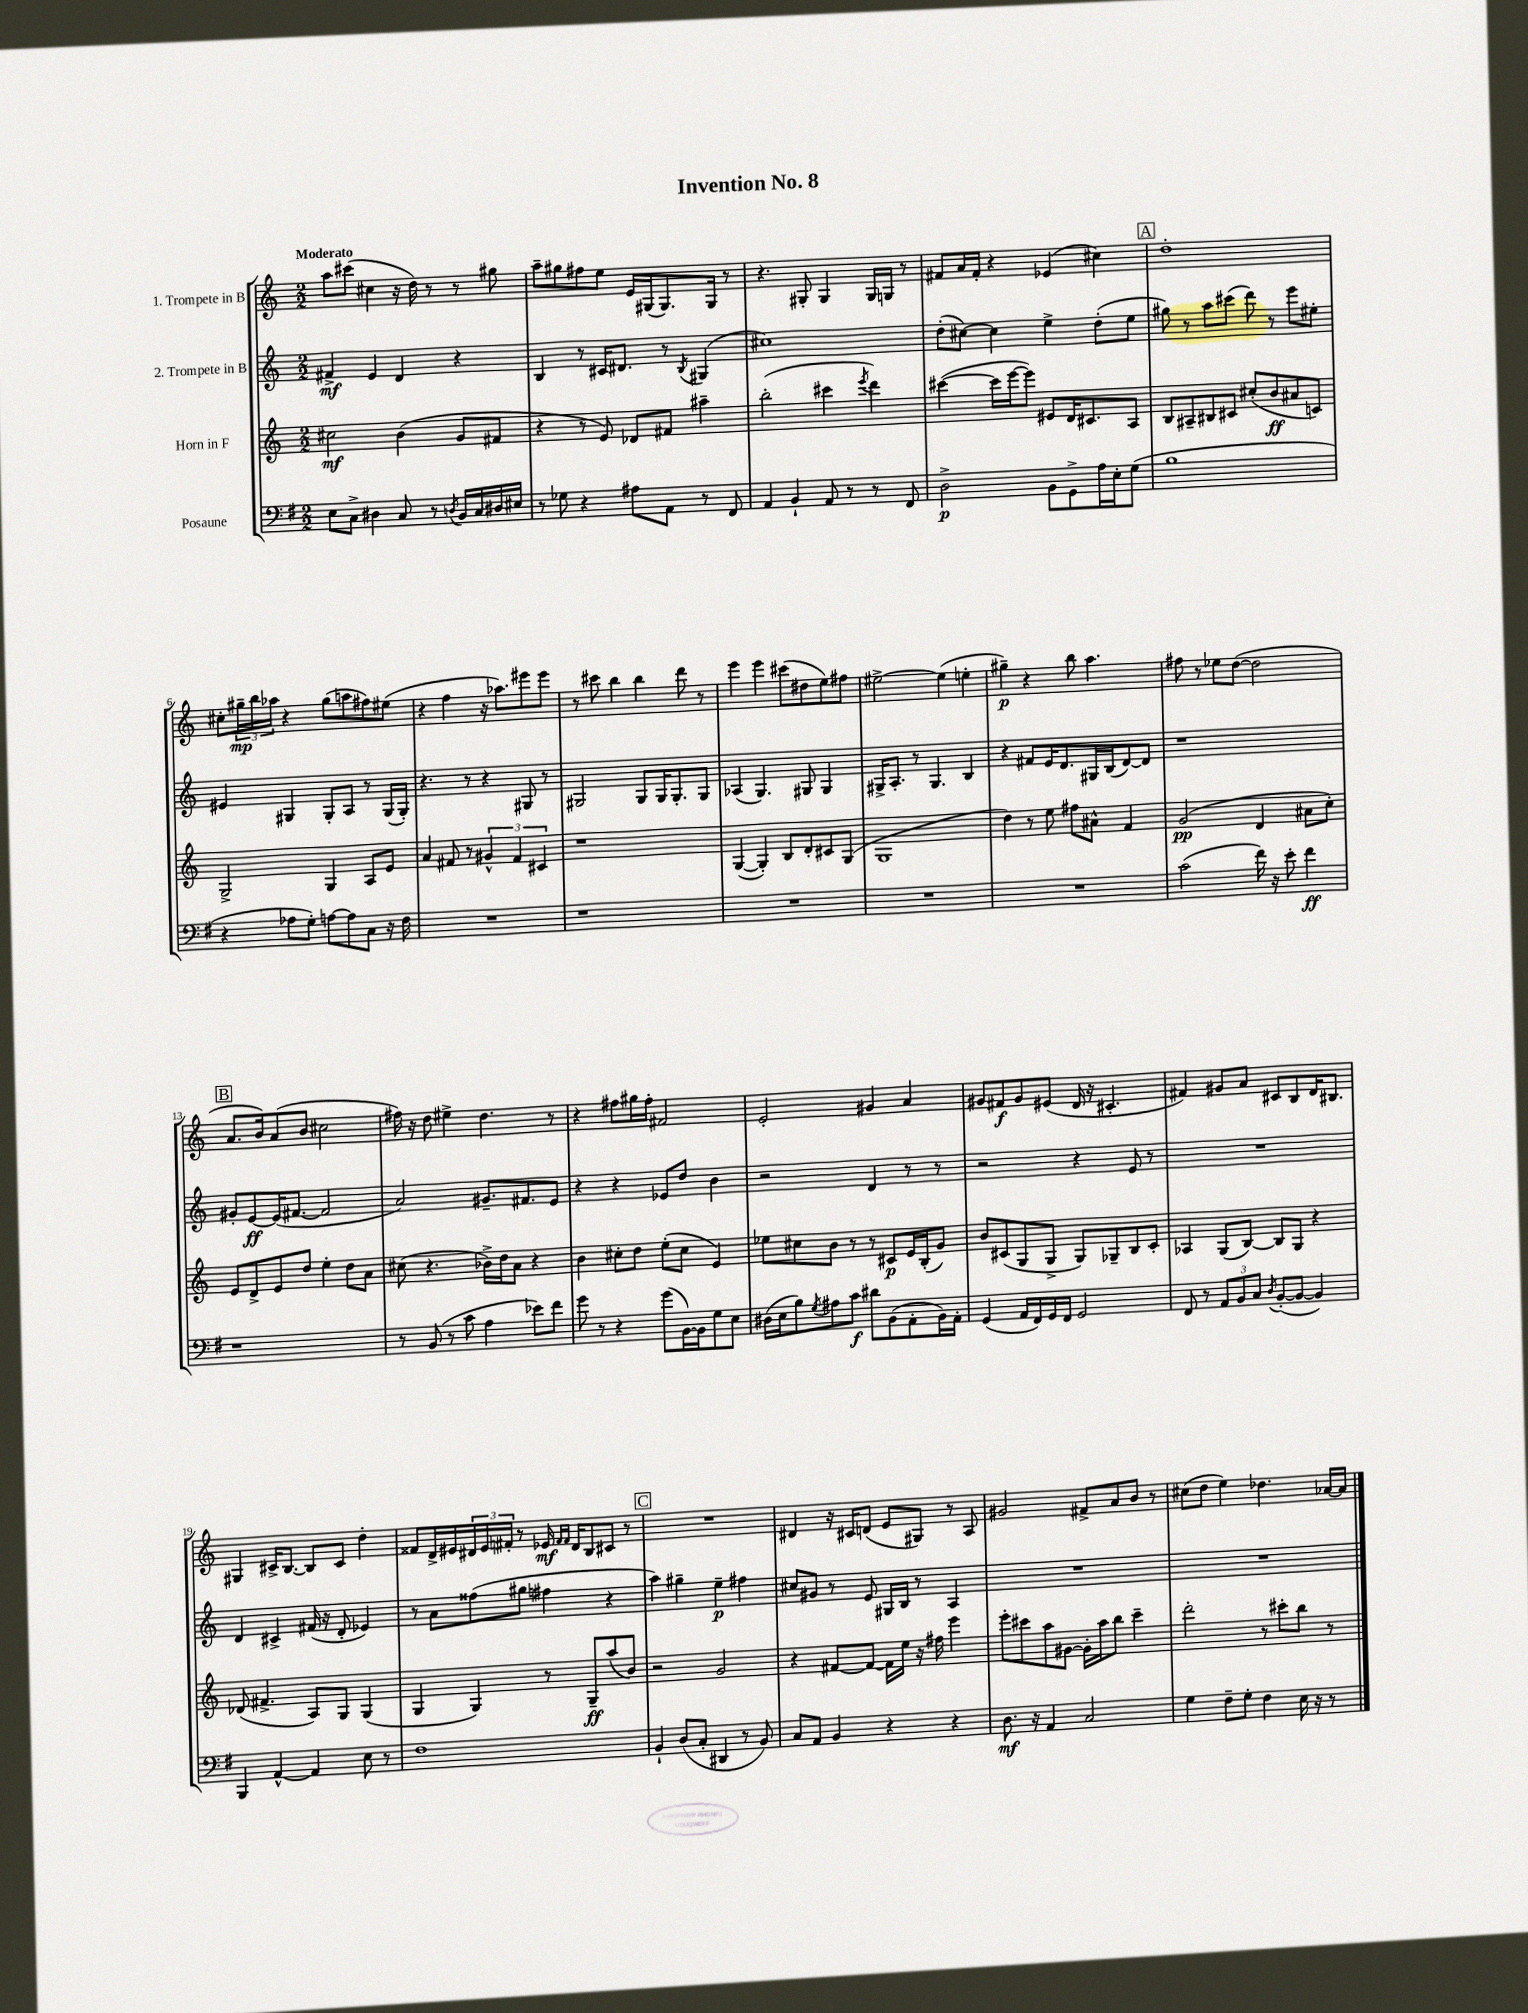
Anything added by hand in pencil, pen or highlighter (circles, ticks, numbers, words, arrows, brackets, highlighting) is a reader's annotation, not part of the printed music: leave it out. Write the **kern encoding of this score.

**kern	**kern	**kern	**kern
*staff4	*staff3	*staff2	*staff1
*clefF4	*clefG2	*clefG2	*clefG2
*k[f#]	*k[]	*k[]	*k[]
*M2/2	*M2/2	*M2/2	*M2/2
8E\L	2cc#\	4f#^/	8aa\L
8C^\J	.	.	(8ccc#\J
4D#\	.	4e/	4cc#\
8C/	(4b\	4d/	16r
.	.	.	16dd\)
8r	.	.	8r
8qD/	.	.	.
16BB/LL	8g/L	4r	8r
16C/	.	.	.
16D#/	8f#/J	.	8gg#\
16E#/JJ	.	.	.
=	=	=	=
8r	4r	4B/	8aa~\L
8G-\	.	.	8gg#\
4r	8r	8r	8ff#\
.	8e/)	16c#/LK	8ee\J
.	.	8.d#/J	.
8A#\L	8d-/L	.	16e/LL
.	.	.	(16G#/J
8AA\J	8f#/J	8r	8.G#/)
.	.	8qB/	.
8r	4aa#~\	(4G#/	.
.	.	.	16G#/Jk
8FF#/	.	.	8r
=	=	=	=
4AA/	(2bb'\	1cc#)	4.r
4BB`/	.	.	.
.	.	.	8G#'/
8AA/	4ccc#\	.	4G#/
8r	.	.	.
.	8qeee/	.	.
8r	4ddd\)	.	16G#/LL
.	.	.	16G/JJ
8FF#/	.	.	8r
=	=	=	=
2D^\	([4ccc#\	(8dd'\L	8f#/L
.	.	[8cc#\J)	16a/L
.	.	.	16f#'/JJ
.	16ccc#\]LL	4cc#\]	4r
.	[16eee\J	.	.
.	8eee\]J)	.	.
8BB\L	8e#/L	4ee^\	(4e-/
8GG^\	16d/K	.	.
.	8.c#/	.	.
16A\L	.	(8dd'\L	4cc#\)
16E'\J	.	.	.
(8G\J	8A/J	8ee\J	.
=	=	=	=
1B	8B/L	8gg#\)	1dd'
.	8A#~/	8r	.
.	8B#/	8aa\L	.
.	8c#/J	(8ccc#\J	.
.	(8cc#'/L	8ddd\)	.
.	8b/	8r	.
.	8a#/	8eee\L	.
.	8c/J)	8ee#'\J	.
=	=	=	=
4r	2G^/	4e#/	8cc#'\L
.	.	.	24gg#~\L
.	.	.	24bb\
.	.	.	24aa-\JJ
8A-\L	.	4G#/	4r
8G'\J)	.	.	.
[8A\L	4G/	8G#'/L	(8gg#\L
8A\]	.	8A/J	8aa\
8C\J	8A/L	8r	8ff#\)
16r	8e/J	(16G#/LL	(8ee#\J
16F#\	.	16G#'/JJ)	.
=	=	=	=
1r	4a/	4.r	4r
.	8f#/	.	4ff\
.	8r	8r	.
.	6g#^^/	4r	16r
.	.	.	8.aa-\L)
.	6f#/	.	.
.	.	8G#/	8eee#\
.	6c#/	.	.
.	.	8r	8eee#\J
=	=	=	=
1r	1r	2G#/	8r
.	.	.	8ccc#\
.	.	.	4bb\
.	.	8G#/L	4bb\
.	.	16G#/K	.
.	.	8.G#'/	.
.	.	.	8ddd\
.	.	8G#/J	8r
=	=	=	=
1r	([4G/	(4A-/	4eee\
.	4G'/])	4.G/)	4eee\
.	8B/L	.	(8ccc#\L
.	8d'/	8G#/	8dd#\
.	8c#/	4G#/	8ee\)
.	(8G/J	.	8ff#\J
=	=	=	=
1r	1G	16G#^/LK	[2ee#^\
.	.	8.A'/J	.
.	.	8r	.
.	.	4.G#/	.
.	.	.	(4ee#\]
.	.	4B/	4ee'\
=	=	=	=
1r	4dd\)	4r	4gg#~\)
.	8r	8f#/L	4r
.	8ee\	16e/K	.
.	.	8.d/	.
.	8ff#\L	.	8bb\
.	8a#^^\J	16G#/L	4.aa\
.	.	(16B/J	.
.	4f/	[8d/)	.
.	.	8d/]J	.
=	=	=	=
(2c\	(2g/	1r	8ff#\
.	.	.	8r
.	.	.	8ee-\L
.	.	.	([8dd\J
16f#\)	4d/	.	2dd\]
16r	.	.	.
8e'\	.	.	.
4f#\	8a#\L	.	.
.	8cc'\J)	.	.
=	=	=	=
1r	8e/L	8g#'/L	8.a/L
.	8d^/	[8e/	.
.	.	.	16b/k)
.	8e/	(16e/]K	(8a/
.	.	[8.f#/J	.
.	8dd/J	.	8b/J
.	4ee'\	2f#/]	2cc#\
.	8dd\L	.	.
.	8a\J	.	.
=	=	=	=
8r	(8cc#\	2a/)	16ff#\)
.	.	.	16r
(8BB/	4.r	.	8dd\
8r	.	.	4ee#^\
8c\	.	.	.
4A\	16b-^\LL)	8.g#~/L	4.dd\
.	16dd\J	.	.
.	8a\J	.	.
.	.	8.f#/	.
8e-\L)	4r	.	.
8f#\J	.	8e/J	8r
=	=	=	=
8g\	4b\	4r	4r
8r	.	.	.
4r	8cc#'\L	4r	8ff#\L
.	8dd\J	.	16gg#\L
.	.	.	16ff#'\JJ
(8g\L	(8ee'\L	8e-/L	2f#/
[16BB\L)	8cc#\J	8dd/J	.
16BB\]J	.	.	.
8G\	4e/)	4b\	.
8E\J	.	.	.
=	=	=	=
(16D#\LL	8ee-\L	2r	2e'/
16E\J	.	.	.
8B\)	8cc#\	.	.
8qG/	.	.	.
8A#\	8b\J	.	.
8c\J	8r	.	.
8d#\L	8r	4d/	4g#/
(8BB\	8c#/L	.	.
8AA'\	16e/L	8r	4a/
.	(16B'/J	.	.
16BB\L)	8g/J)	8r	.
16AA'\JJ	.	.	.
=	=	=	=
(4GG/	8b/L	2r	8g#/L
.	(8c#/	.	8f#/
16AA/LL	8G/	.	8g#/
16FF#/)	.	.	.
16GG/	8G^/J	.	(8e#/J
16FF#/JJ	.	.	.
2GG/	8G/L)	4r	16d/
.	.	.	16r
.	8G-~/	.	4.c#'/
.	8B/	8e/	.
.	8c#'/J	8r	.
=	=	=	=
8FF#/	4A-/	1r	4f#/)
8r	.	.	.
12AA/L	(8G/L	.	8g#/L
12BB/	.	.	.
.	[8B/J)	.	8a/J
12C/J	.	.	.
8qD/	.	.	.
([8BB'/L	8B/]L	.	8c#/L
8BB/_J	8G/J	.	8B/
4BB/])	4r	.	16d/K
.	.	.	8.B#/J
=	=	=	=
4BBB/	(8d-/	4d/	4G#/
.	4.f#^/	.	.
[4AA^^/	.	4c#^/	16c#^/LK
.	.	.	[8.B/J
4AA/]	8A/L)	(16f#/	8B/]L
.	.	16r	.
.	8G/J	8d'/	8c#/J
8E\	(4G/	4e-/)	4dd'\
8r	.	.	.
=	=	=	=
1F#	4G/	8r	8f##/L
.	.	8a\L	16d^/L
.	.	.	16e#/
.	4G/)	(8ff##\	24d#/
.	.	.	24e#/
.	.	.	24f#'/JJ
.	.	8gg#\J	8r
.	8r	4ff#\	16e-/
.	.	.	16qqf#/LL
.	.	.	16qqf#/JJ
.	.	.	16d#/LK
.	8G~/L	.	8B/
.	(8aa/	4r	8c#/J
.	8b/J)	.	8r
=	=	=	=
4BB`/	2r	4aa\)	1r
(8D/L	.	4gg#~\	.
8C'/J	.	.	.
4DD#/	2g/	4ee~\	.
8r	.	4ff#\	.
8BB/)	.	.	.
=	=	=	=
8C/L	4r	8cc#/L	4d#/
8AA/J	.	8g#/J	.
4BB/	[8f#/L	8r	16r
.	.	.	16c#/LK
.	8f#/_J	8e/	(8d/J
4r	16f#\]LL	16G#/LL	8e/L
.	16ee\JJ	16B/JJ	.
.	16r	8r	8G#/J)
.	16ff#\	.	.
4r	4eee\	4A/	8r
.	.	.	8A/
=	=	=	=
8.D\	8eee'\L	1r	2g#/
.	8ccc#\	.	.
16r	.	.	.
4AA/	8aa\	.	.
.	[8g#\J	.	.
2C/	16g#'\]LL	.	8f#^/L
.	16aa\J	.	.
.	8bb\J	.	8a/
.	4ccc#~\	.	8b/J
.	.	.	8r
=	=	=	=
4G\	2ddd'\	1r	(8cc#\L
.	.	.	8dd\J
8F#~\L	.	.	4ee\)
8G'\J	.	.	.
4F#\	8r	.	4.dd-\
.	8ccc#'\L	.	.
16E\	8bb\J	.	.
16r	.	.	.
8r	8r	.	[16a-/LL
.	.	.	16a-/]JJ
==	==	==	==
*-	*-	*-	*-
